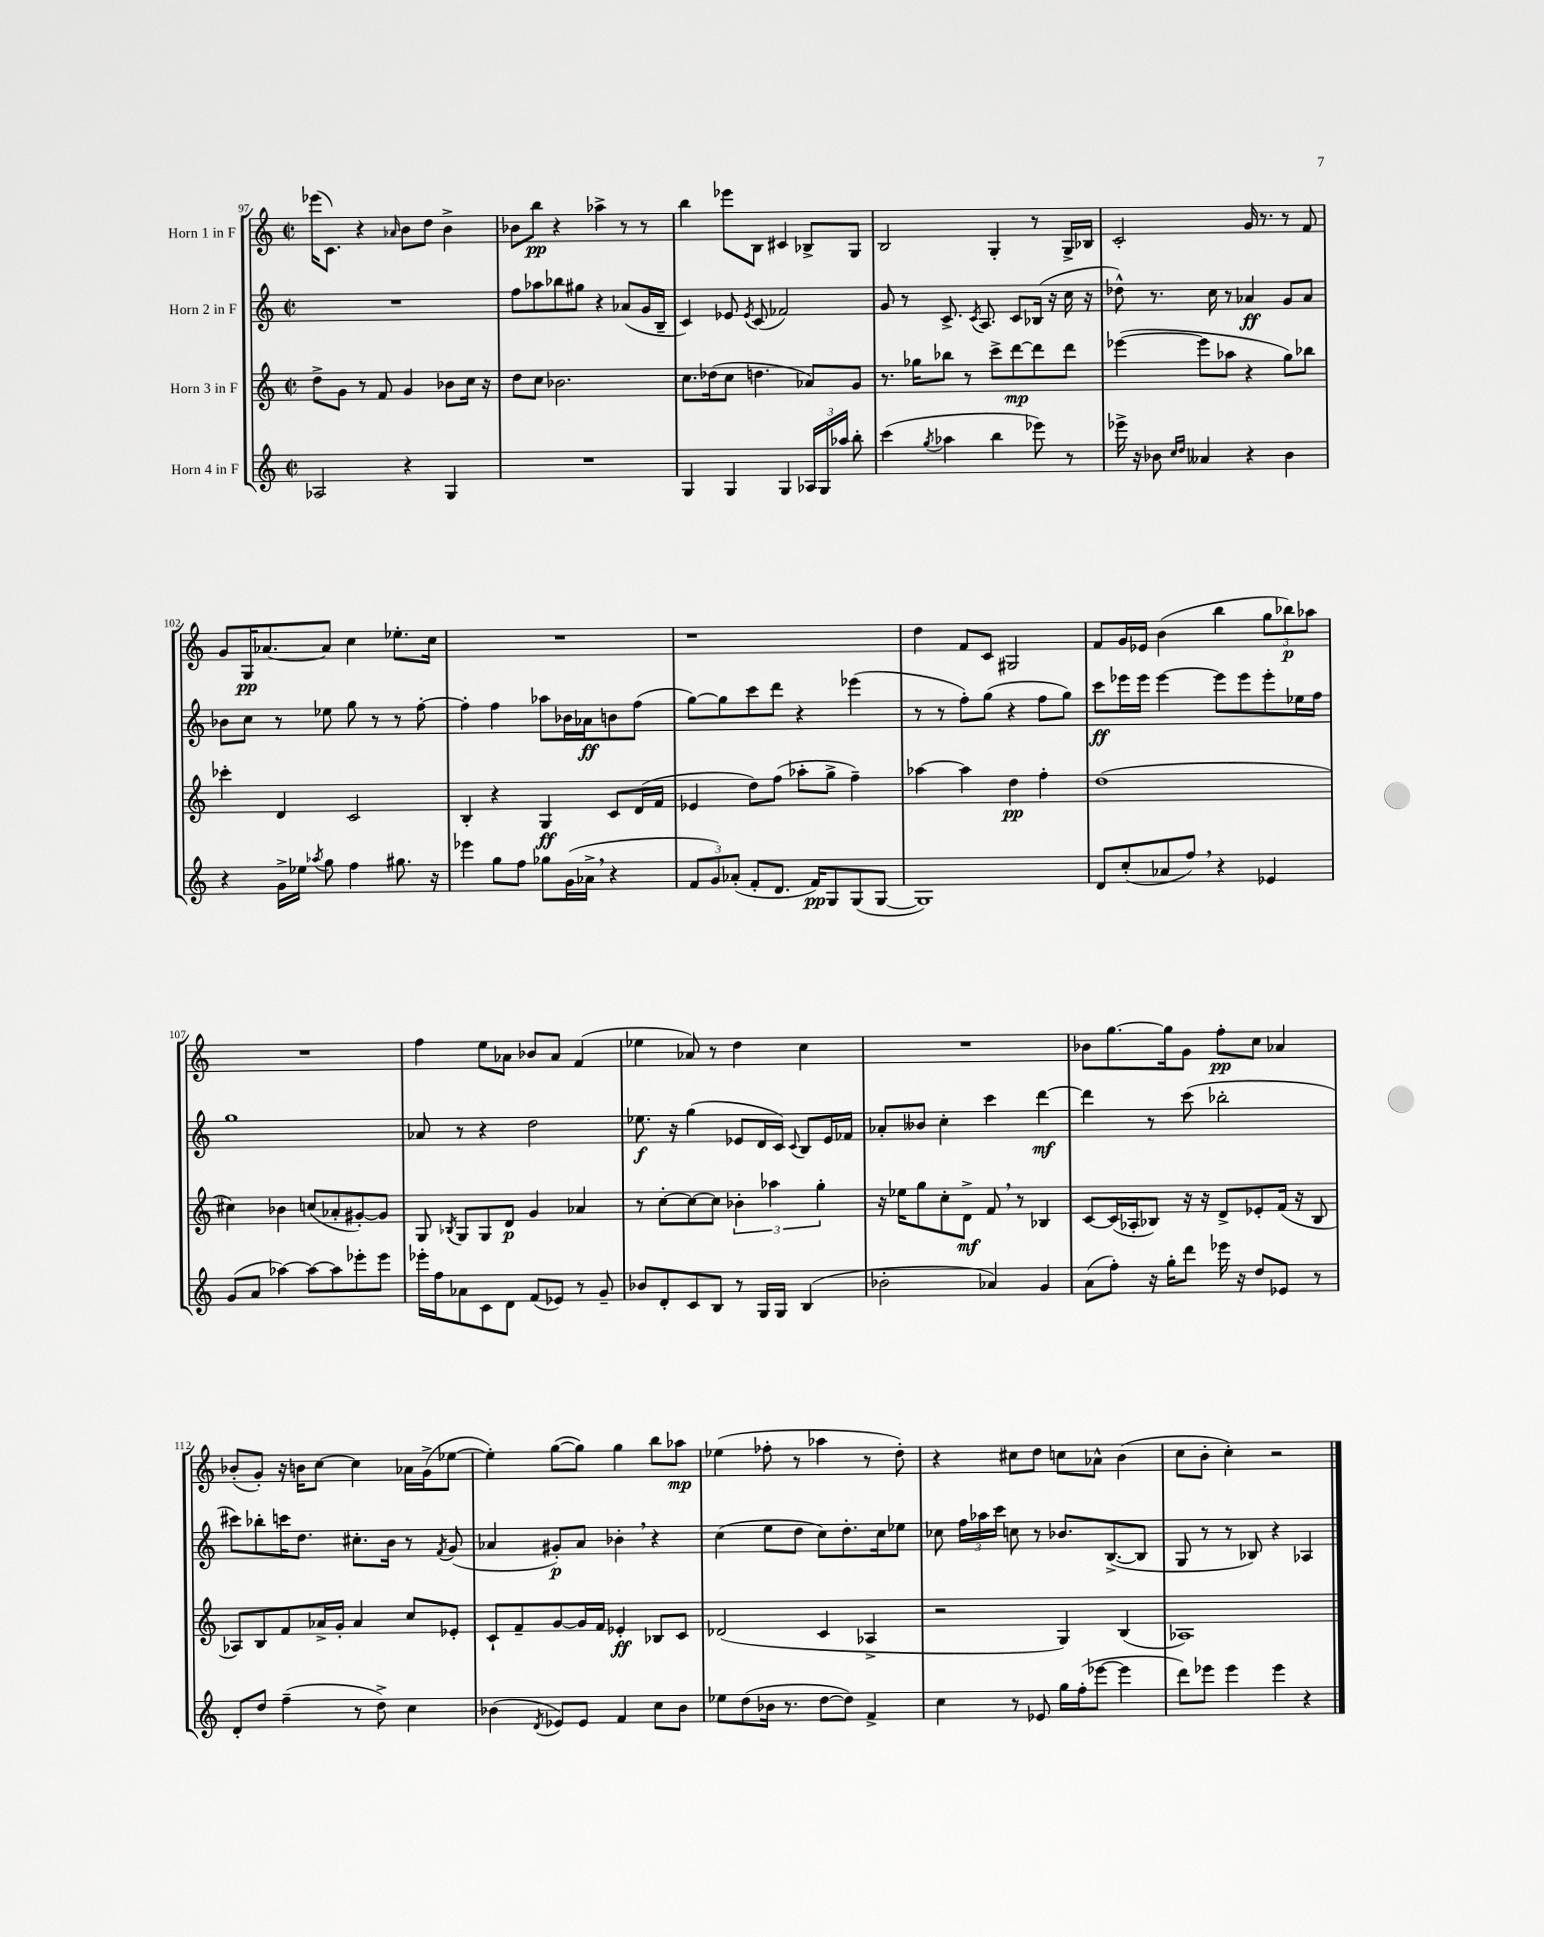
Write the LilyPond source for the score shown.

<<
\new StaffGroup <<
\new Staff = "s0" \with { instrumentName = "Horn 1 in F" } {
    \clef treble \key c \major \defaultTimeSignature \time 2/2
    \autoBeamOff ees'''16[( c'8.]) r4 \grace { aes'16 } b'8[ d''8] b'4-> |
    bes'8[ b''8]\pp r4 aes''4-> r8 r8 |
    b''4 ees'''8[ b8] cis'4 bes8[-> g8] |
    b2 g4-. r8 g16[-> bes16] |
    c'2-. g'16 r8. r8 f'8 |
    g'8[ g16\pp aes'8.~ aes'8] c''4 ees''8.[-. c''16] |
    R1 |
    r1 |
    d''4 f'8[ c'8] gis2 |
    f'8[ g'16 ees'16] b'4( b''4 \tuplet 3/2 { g''8[ bes''8\p) aes''8] } |
    R1 |
    f''4 e''8[ aes'8] bes'8[ aes'8] f'4( |
    ees''4 aes'8) r8 d''4 c''4 |
    R1 |
    bes'8[ g''8.~ g''16 g'8] f''8[-.\pp c''8] aes'4 |
    bes'8[-.( g'8]-.) r16 b'16[ c''8]~ c''4 aes'16[ g'16->( ees''8]~ |
    ees''4-.) g''8[~( g''8]) g''4 b''8[ aes''8]\mp |
    ees''4( fes''8-. r8 aes''4 r8 d''8-.) |
    r4 cis''8[ d''8] c''8[ aes'8]-^ b'4( |
    c''8[ b'8]-. c''4-.) r2 \bar "|." |
}
\new Staff = "s1" \with { instrumentName = "Horn 2 in F" } {
    \clef treble \key c \major \defaultTimeSignature \time 2/2
    \autoBeamOff R1 |
    f''8[ aes''8 bes''8 gis''8] r4 aes'8[( g'16 b16]-- |
    c'4) ees'8 \acciaccatura { ees'8 } c'8( fes'2) |
    g'8 r8 c'8.-> \acciaccatura { c'8 } a8. c'8[ bes16]( r16 c''16 r16 |
    des''8-^) r8. c''16 r8 aes'4\ff g'8[ aes'8] |
    bes'8[ c''8] r8 ees''8 g''8 r8 r8 f''8~-. |
    f''4-. f''4 aes''8[ bes'16 aes'16\ff b'8 f''8]( |
    g''8[~) g''8 c'''8 d'''8] r4 ees'''4( |
    r8 r8 f''8[-.) g''8]( r4 f''8[ g''8]) |
    c'''8[\ff ees'''16 ees'''16] ees'''4~ ees'''8[ ees'''8 ees'''8-. ees''16 f''16] |
    g''1 |
    aes'8 r8 r4 d''2 |
    ees''8.\f r16 g''4( ees'8[ d'16 c'16]) \appoggiatura { c'8 } b8[ ees'16 fes'16] |
    aes'8[-. beses'8] c''4-. c'''4 d'''4~\mf |
    d'''4 r8 c'''8( bes''2-. |
    cis'''8[) bes''8-. c'''16 d''8.] cis''8.[-. b'16] r8 \acciaccatura { f'8 } g'8( |
    aes'4 gis'8[-.\p) aes'8] bes'4-. \breathe r4 |
    c''4( e''8[ d''8] c''8[) d''8.-. c''16 ees''8] |
    ces''8 \tuplet 3/2 { f''16[ aes''16 c'''16] } c''8 r8 bes'8.[ b8.~->( b8] |
    g8 r8 r8 bes8) r4 aes4 \bar "|." |
}
\new Staff = "s2" \with { instrumentName = "Horn 3 in F" } {
    \clef treble \key c \major \defaultTimeSignature \time 2/2
    \autoBeamOff d''8[-> g'8] r8 f'8 g'4 bes'8[ c''16] r16 |
    d''8[ c''8] bes'2. |
    c''8.[ des''16( c''8] d''4. aes'8[) g'8] |
    r8. ges''16[ bes''8] r8 c'''8[-> d'''8~\mp d'''8 d'''8] |
    ees'''4~( ees'''8[ aes''8] r4 g''8[) bes''8] |
    ces'''4-. d'4 c'2 |
    b4-. r4 g4\ff c'8[ d'16( f'16] |
    ees'4 d''8[) f''8]( aes''8[-. g''8]-> f''4--) |
    aes''4~ aes''4 d''4\pp f''4-. |
    d''1( |
    cis''4) bes'4 c''8[( aes'8-. gis'8~-.) gis'8] |
    g8 \acciaccatura { bes8 } g8[ g8 d'8]\p g'4 aes'4 |
    r8 c''8[~-. c''8~ c''8] \tuplet 3/2 { bes'4-. aes''4 g''4-. } |
    r16 ees''16[ g''8 c''8-. d'8]->\mf f'8 \breathe r8 bes4 |
    c'8[~ c'16( aes16-. bes8]) r16 r16 d'8[-> ees'8-. f'16]( r16 bes8 |
    aes8[) b8 f'8 aes'16-> g'16]-. aes'4 c''8[ ees'8]-. |
    c'8[-! f'8-- g'8~ g'16 f'16] ees'4-.\ff bes8[ c'8] |
    des'2( c'4 aes4-> |
    r2 g4) b4( |
    aes1) \bar "|." |
}
\new Staff = "s3" \with { instrumentName = "Horn 4 in F" } {
    \clef treble \key c \major \defaultTimeSignature \time 2/2
    \autoBeamOff aes2 r4 g4 |
    R1 |
    g4 g4 g4 \tuplet 3/2 { aes16[ g16 aes''16] } b''8-. |
    c'''4( \acciaccatura { g''8 } aes''4 b''4 ees'''8) r8 |
    ees'''16-> r16 bes'8 \grace { c''16[ d''16] } aeses'4 r4 bes'4 |
    r4 g'16[-> ees''16] \acciaccatura { aes''8 } g''8 f''4 gis''8. r16 |
    ees'''4 g''8[ f''8] ges''8[ g'16( aes'16]-> \breathe r4 |
    \tuplet 3/2 { f'8[ g'8) aes'8]-.( } f'8[-. d'8.] f'16[\pp) g8 g8( g8]~ |
    g1) |
    d'8[ c''8-.( aes'8 f''8]) \breathe r4 ees'4 |
    g'8[( a'8] aes''4~) aes''8[~ aes''8 ees'''8-. ees'''8] |
    ees'''16[-. f''16 aes'8 c'8 d'8] f'8[( ees'8]) r8 g'8-- |
    bes'8[ d'8-. c'8 b8] r8 g16[ g16] b4( |
    bes'2-. aes'4) g'4 |
    a'8[( f''8]-.) r16 g''16[-. d'''8] ees'''16 r16 d''8[ ees'8] r8 |
    d'8[-. d''8] f''4--( r8 d''8->) c''4 |
    bes'4( \acciaccatura { d'8 } ees'8[) ees'8] f'4 c''8[ bes'8] |
    ees''8[ d''8( bes'16] r8. d''8[~ d''8]) f'4-> |
    c''4 r8 ees'8 g''16[ f''16-.( ees'''8]~ ees'''4 |
    d'''8[) ees'''8] ees'''4 ees'''4 r4 \bar "|." |
}
>>
>>
\layout { \context { \Score currentBarNumber = #97 } }
